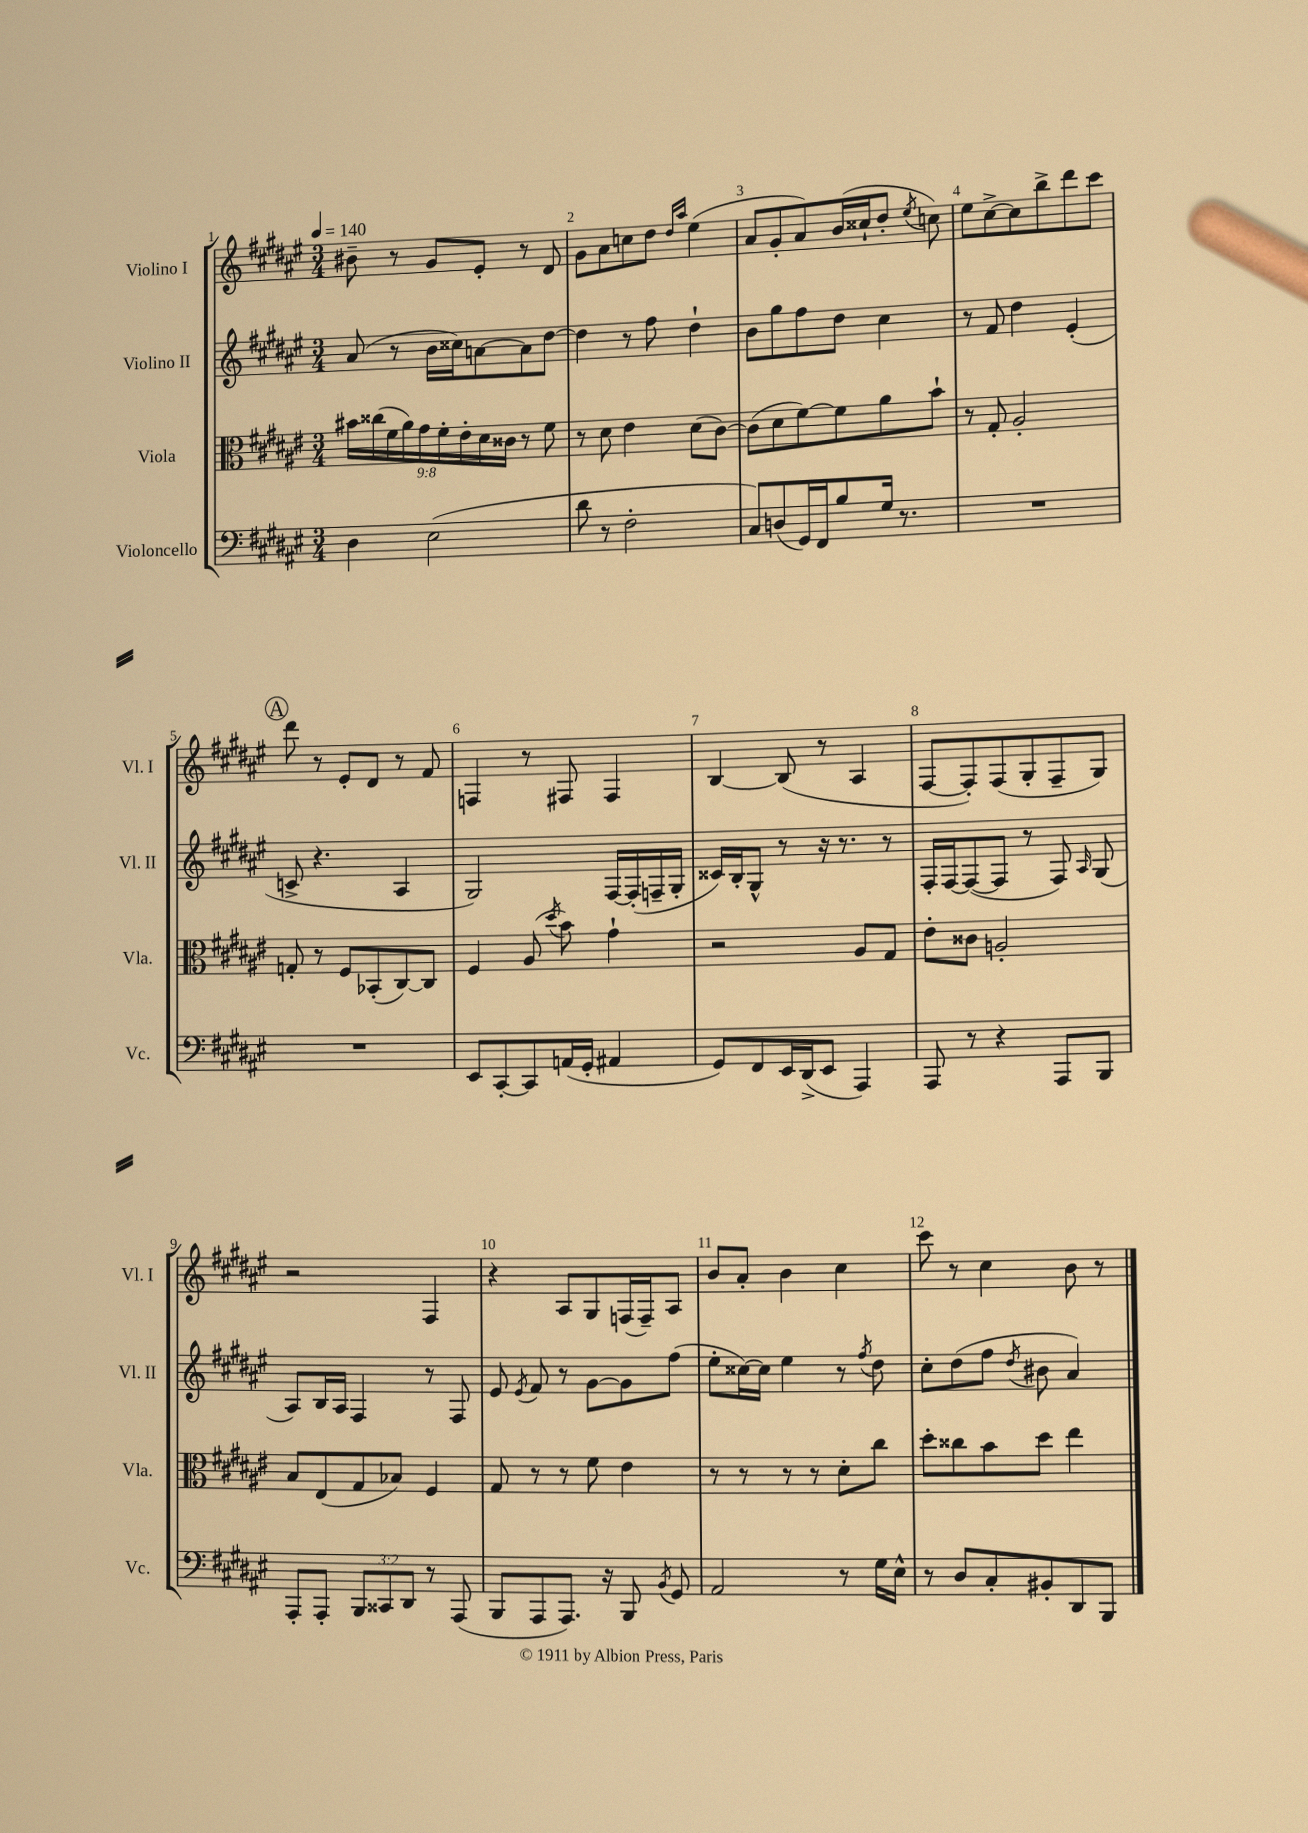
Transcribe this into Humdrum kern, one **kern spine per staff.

**kern	**kern	**kern	**kern
*staff4	*staff3	*staff2	*staff1
*clefF4	*clefC3	*clefG2	*clefG2
*k[f#c#g#d#a#e#]	*k[f#c#g#d#a#e#]	*k[f#c#g#d#a#e#]	*k[f#c#g#d#a#e#]
*M3/4	*M3/4	*M3/4	*M3/4
*MM140	*MM140	*MM140	*MM140
4D#\	18b#\LL	(8a#/	8b#~\
.	(18cc##\	.	.
.	18f#\	.	.
.	.	8r	8r
.	18a#\)	.	.
.	18g#\	.	.
(2E#\	.	16b\LL	8g#/L
.	18f#'\	.	.
.	.	16cc##\J)	.
.	18e#'\	.	.
.	.	[8a\	8e#'/J
.	18d#\	.	.
.	18c##\JJ	.	.
.	8r	8a\]	8r
.	8f#\	[8dd#\J	8d#/
=	=	=	=
8d#\	8r	4dd#\]	8g#\L
8r	8d#\	.	8a#\
2F#'\	4e#\	8r	8cc\
.	.	8ff#\	8dd#\J
.	.	.	16qqdd#/LL
.	.	.	16qqaa#/JJ
.	(8d#\L	4dd#`\	(4ee#\
.	[8c#\J)	.	.
=	=	=	=
8C#/L)	(8c#\]L	8b\L	8a#/L
(8D/	8d#\	8gg#\	8g#'/
16GG#/L)	[8f#\)	8ff#\	8a#/)
16FF#/J	.	.	.
8B/	8f#\]	8dd#\J	(16b/L
.	.	.	16cc##`/J
16G#/Jk	8a#\	4cc#\	8dd#'/J
8.r	.	.	.
.	.	.	8qee#/
.	8b`\J	.	8cc\)
=	=	=	=
2.r	8r	8r	8ee#\L
.	8G#'/	8f#/	[8cc#^\
.	2A#'/	4dd#\	8cc#\]
.	.	.	8bb^\
.	.	(4e#'/	8ddd#\
.	.	.	8ccc#\J
=	=	=	=
2.r	8G'/	8c^/	8ddd#\
.	8r	4.r	8r
.	8F#/L	.	8e#'/L
.	(8BB-'/	.	8d#/J
.	[8C#/)	4A#/	8r
.	8C#/]J	.	8f#/
=	=	=	=
8EE#/L	4F#/	2G#/)	4F/
[8CC#'/	.	.	.
8CC#/]	(8A#/	.	8r
.	8qdd#/	.	.
(16AA/L	8b\)	.	8F#/
16GG#'/JJ	.	.	.
4AA#/	4g#`\	[16F#/LL	4F#/
.	.	(16F#'/]	.
.	.	16F~/	.
.	.	16G#'/JJ	.
=	=	=	=
8GG#/L)	2r	16c##/LL)	[4B/
.	.	16B'/J	.
8FF#/	.	8G#^^/J	.
16EE#/L	.	8r	(8B/]
(16DD#^/J	.	.	.
8EE#/J	.	16r	8r
.	.	8.r	.
4AAA#/)	8A#/L	.	4A#/
.	8G#/J	8r	.
=	=	=	=
8AAA#/	8e#'\L	16F#'/LL	[8F#/L
.	.	[16F#/J	.
8r	8c##\J	(8F#/_	8F#'/])
4r	2A'/	8F#/]J	(8F#/
.	.	8r	8G#'/
8AAA#/L	.	8F#/)	8F#~/
.	.	16qqA#/	.
8BBB/J	.	(8G#/	8G#/J)
=	=	=	=
8AAA#'/L	8B/L	8A#/L)	2r
8AAA#'/J	(8E#/	16B/L	.
.	.	16A#/JJ	.
12BBB/L	8G#/	4F#/	.
12CC##/	.	.	.
.	8B-/J)	.	.
12DD#/J	.	.	.
8r	4F#/	8r	4F#/
(8AAA#/	.	8F#/	.
=	=	=	=
8BBB/L	8G#/	8e#/	4r
.	.	8qe#/	.
8AAA#/	8r	8f#/	.
8.AAA#/J)	8r	8r	8A#/L
.	8f#\	[8g#\L	8G#/
16r	.	.	.
8BBB/	4e#\	8g#\]	(16F/L
.	.	.	16F~/J)
8qBB/	.	.	.
8GG#/	.	(8ff#\J	8A#/J
=	=	=	=
2AA#/	8r	8ee#'\L	8b/L
.	8r	[16cc##\L)	8a#'/J
.	.	16cc##\]JJ	.
.	8r	4ee#\	4b\
.	8r	.	.
8r	8d#'\L	8r	4cc#\
.	.	8qff#/	.
16G#\LL	8cc#\J	8dd#\	.
16E#^^\JJ	.	.	.
=	=	=	=
8r	8dd#'\L	8cc#'\L	8ccc#\
8D#/L	8cc##\	(8dd#\	8r
8C#'/	8b\	8ff#\J	4cc#\
.	.	8qdd#/	.
8BB#'/	8dd#\J	8b#\	.
8DD#/	4ee#\	4a#/)	8b\
8BBB/J	.	.	8r
==	==	==	==
*-	*-	*-	*-
